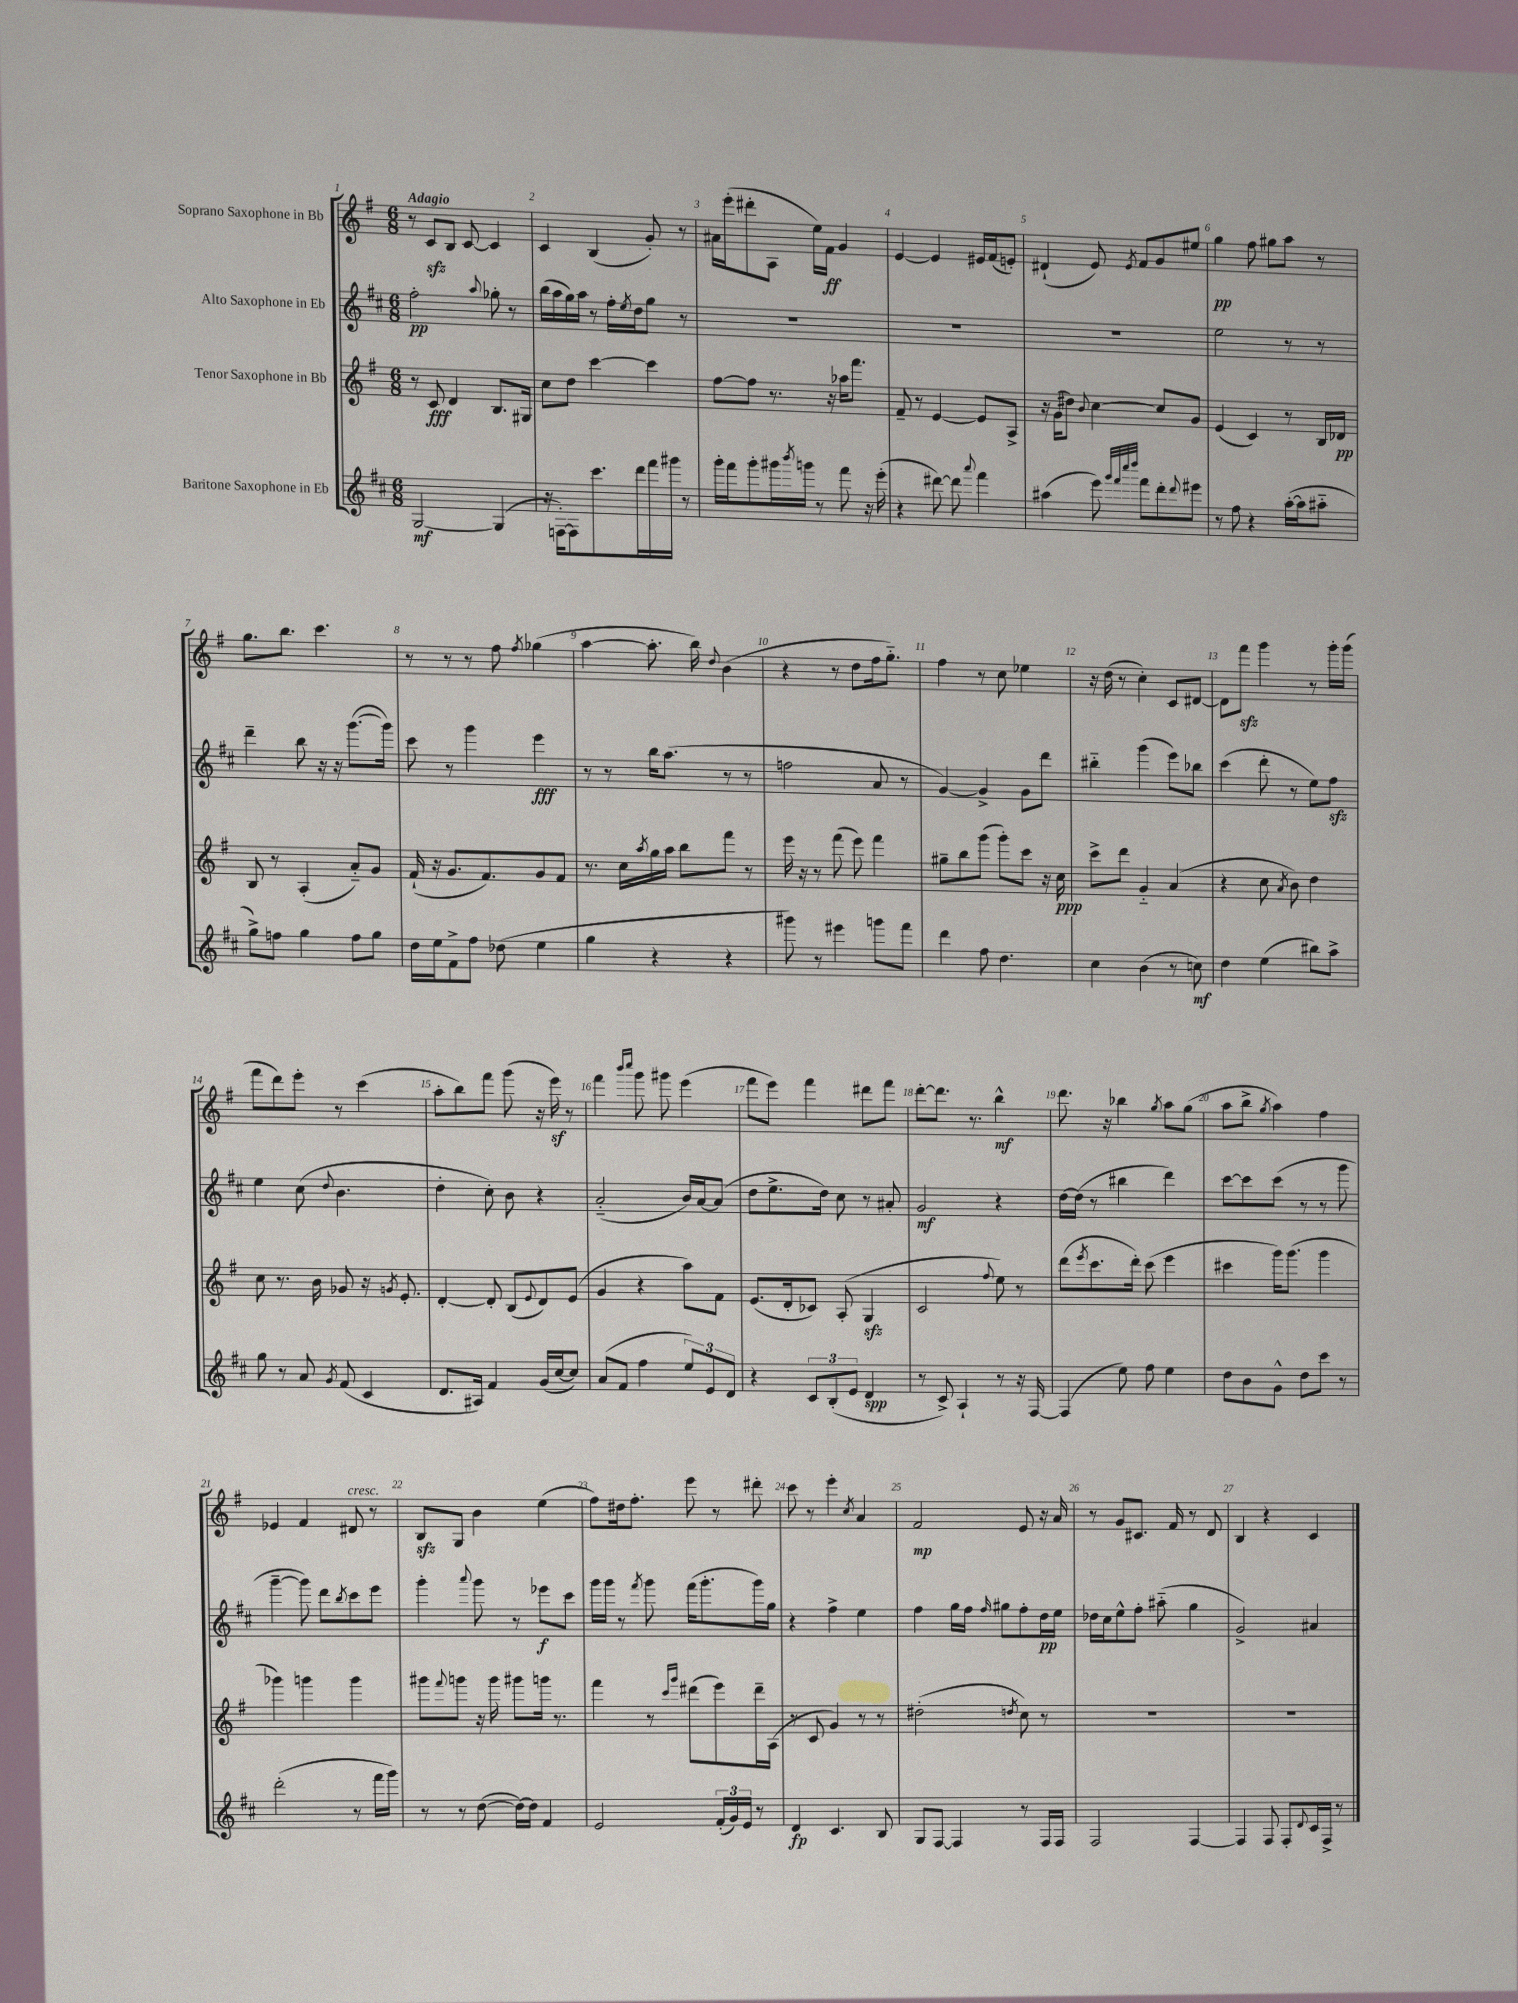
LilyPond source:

<<
\new StaffGroup <<
\new Staff = "s0" \with { instrumentName = "Soprano Saxophone in Bb" } {
    \clef treble \key g \major \numericTimeSignature \time 6/8 \tempo "Adagio"
    r8 c'8\sfz b8 c'8~ c'4 |
    c'4 b4( g'8-.) r8 |
    ais'16 e'''16-.( dis'''8-. a8 e''16) fis'16\ff g'4 |
    e'4~ e'4 eis'16 fis'16( e'8-.) |
    dis'4-!( e'8) \acciaccatura { e'8 } fis'8 g'8 eis''8 |
    g''4\pp fis''8 gis''8 a''8 r8 |
    g''8. b''8. c'''4. |
    r8 r8 r8 fis''8 \acciaccatura { fis''8 } ges''4( |
    a''4~ a''8.-. b''16) \appoggiatura { d''8 } b'4( |
    r4 r8 d''8 fis''16 g''8.-_) |
    fis''4 r8 c''8 ees''4 |
    r16 d''16( r8 c''4-.) c'8 dis'8~ |
    dis'8 fis'''8\sfz g'''4 r8 g'''16-. g'''16( |
    fis'''8 d'''8) e'''8-. r8 c'''4( |
    a''8-. b''8) fis'''8 g'''8( r16 e'''16\sf) r8 |
    fis'''4 \grace { b'''16 c''''16 } g'''8 gis'''8 e'''4( |
    fis'''8 e'''8) fis'''4 dis'''8 fis'''8 |
    d'''8~-. d'''8. r8. b''4-^\mf |
    d'''8. r16 bes''4 \acciaccatura { g''8 } a''8 g''8( |
    a''8 b''8-> \acciaccatura { g''8 } a''4) fis''4 |
    ees'4 fis'4 dis'8^\markup { \italic "cresc." } r8 |
    b8\sfz g8 b'4 e''4( |
    fis''8) dis''16 fis''8.-. e'''8 r8 dis'''8-. |
    c'''8 r8 e'''4-. \acciaccatura { c''8 } a'4 |
    fis'2\mp e'8 r16 a'16 |
    r8 g'8 cis'8. fis'16 r8 d'8 |
    b4 r4 c'4 \bar "|." |
}
\new Staff = "s1" \with { instrumentName = "Alto Saxophone in Eb" } {
    \clef treble \key d \major \numericTimeSignature \time 6/8
    fis''2-.\pp \appoggiatura { a''8 } ges''8-. r8 |
    b''16( a''16 g''16) a''16 r8 fis''16-. \acciaccatura { e''8 } d''16 g''8 r8 |
    R2. |
    R2. |
    R2. |
    e''2 r8 r8 |
    d'''4-- b''8 r16 r16 g'''8.~( g'''16) |
    cis'''8 r8 g'''4 e'''4\fff |
    r8 r8 b''16 a''8.( r8 r8 |
    f''2 a'8 r8 |
    g'4~) g'4-> g'8 d'''8 |
    bis''4-_ g'''4( e'''8) bes''8 |
    cis'''4( d'''8-. r8 e''8) fis''8\sfz |
    e''4 cis''8( \appoggiatura { d''8 } b'4. |
    d''4-. cis''8-.) b'8 r4 |
    a'2-_( b'16) a'16~ a'8( |
    d''8 e''8.-> d''16) cis''8 r8 ais'8-. |
    g'2\mf r4 |
    d''16~ d''16( r8 bis''4 d'''4) |
    cis'''8~ cis'''8 cis'''8( r8 r8 g'''8 |
    g'''4~-- g'''8) d'''8 \acciaccatura { b''8 } cis'''8 e'''8 |
    g'''4-. \appoggiatura { a'''8 } g'''8 r8 ees'''8\f cis'''8 |
    g'''16 g'''16 r8 \acciaccatura { fis'''8 } g'''8 fis'''16( g'''8.-. g'''16) g''16 |
    r4 fis''4-> e''4 |
    fis''4 g''16 fis''16 \grace { fis''16 } gis''8 fis''8-. d''16\pp e''16 |
    des''16 cis''16 e''8-^ fis''8-. ais''8-_( g''4 |
    g'2->) ais'4 \bar "|." |
}
\new Staff = "s2" \with { instrumentName = "Tenor Saxophone in Bb" } {
    \clef treble \key g \major \numericTimeSignature \time 6/8
    r8 c'8\fff d'4 b8. gis16 |
    c''8 d''8 c'''4~ c'''4 |
    fis''8~ fis''8 r8. r16 aes''16 fis'''8. |
    fis'8-- r8 e'4~ e'8 a8-> |
    r16 g'16( dis''8) \appoggiatura { b'8 } c''4~ c''8 g'8 |
    e'4( c'4) r8 b16 des'16\pp |
    b8 r8 a4-.( a'8-_) g'8 |
    fis'16-!( r16 g'8. fis'8.) g'8 fis'8 |
    r8. c''16 \acciaccatura { a''8 } g''16 a''16 b''8 fis'''8 r8 |
    e'''16 r16 r8 fis'''8( e'''8) fis'''4 |
    gis''8-- b''8 g'''8( g'''8-.) c'''8 r16 c''16\ppp |
    c'''8-> d'''8 g'4-_ a'4( |
    r4 c''8 \acciaccatura { a'8 } b'8) d''4 |
    c''8 r8. b'16 ges'8 r16 \acciaccatura { g'8 } e'8.-. |
    d'4~-. d'8-. b8( \appoggiatura { e'8 } d'8) e'8( |
    g'4 r4 a''8) fis'8 |
    e'8.( d'16-. ces'8) a8-.( g4\sfz |
    c'2 \appoggiatura { fis''8 } e''8) r8 |
    d'''8( \acciaccatura { e'''8 } c'''8. d'''16-.) c'''8( e'''4 |
    cis'''4 g'''16) g'''8.( g'''4 |
    ges'''4) g'''4 g'''4 |
    gis'''8 \appoggiatura { fis'''8 } g'''8 r16 g'''16 gis'''8 g'''16 r8. |
    fis'''4 r8 \grace { c'''16 g'''16 } dis'''8( e'''8) dis'''16-- a16( |
    r8 c'8 g'4) r8 r8 |
    dis''2-.( \acciaccatura { d''8 } c''8) r8 |
    R2. |
    R2. \bar "|." |
}
\new Staff = "s3" \with { instrumentName = "Baritone Saxophone in Eb" } {
    \clef treble \key d \major \numericTimeSignature \time 6/8
    g2~\mf g4( |
    r16 f16~-.) f8 cis'''8. d'''16 fis'''16 gis'''16 r8 |
    g'''16-. fis'''16 g'''8-. gis'''16 \acciaccatura { b'''8 } g'''16 r8 fis'''8 r16 e'''16-.( |
    r4 dis'''8~) dis'''8 \appoggiatura { a'''8 } fis'''4 |
    ais''4( e'''8) \grace { g'''32 fis'''32 cis''''32 d''''32 } fis'''8 d'''8-. \appoggiatura { d'''8 } eis'''8 |
    r8 fis''8 r4 a''16~-.( a''16 ais''8-_ |
    g''8->) f''8 g''4 f''8 g''8 |
    d''16 e''16 fis'8-> fis''8 des''8( e''4 |
    g''4 r4 r4 |
    gis'''8) r8 eis'''4 g'''8 fis'''8 |
    d'''4 fis''8 d''4. |
    cis''4 b'4( r8 c''8\mf) |
    d''4 e''4( bis''8) a''8-> |
    g''8 r8 a'8 \acciaccatura { g'8 } fis'8( cis'4 |
    d'8. ais16) fis'4 g'16( cis''16~ cis''8) |
    a'8( fis'8 fis''4 \tuplet 3/2 { e''8) e'8 d'8 } |
    r4 \tuplet 3/2 { cis'8 b8-.( e'8 } d'4\spp |
    r8 cis'8->) a4-! r8 r16 fis16~ |
    fis4( e''8) fis''8 e''4 |
    d''8 b'8 g'8-^ d''8 cis'''8 r8 |
    d'''2-.( r8 fis'''16 g'''16) |
    r8 r8 d''8~( d''16~) d''16 fis'4 |
    e'2 \tuplet 3/2 { fis'16-.( g'16) e'16 } r8 |
    d'4\fp cis'4. b8 |
    g8 fis8~ fis4 r8 fis16 fis16 |
    fis2 fis4~ |
    fis4 fis8 fis8-. \appoggiatura { d'8 } cis'16 fis16-> r8 \bar "|." |
}
>>
>>
\layout { \context { \Score \override BarNumber.break-visibility = ##(#f #t #t) barNumberVisibility = #all-bar-numbers-visible } }
